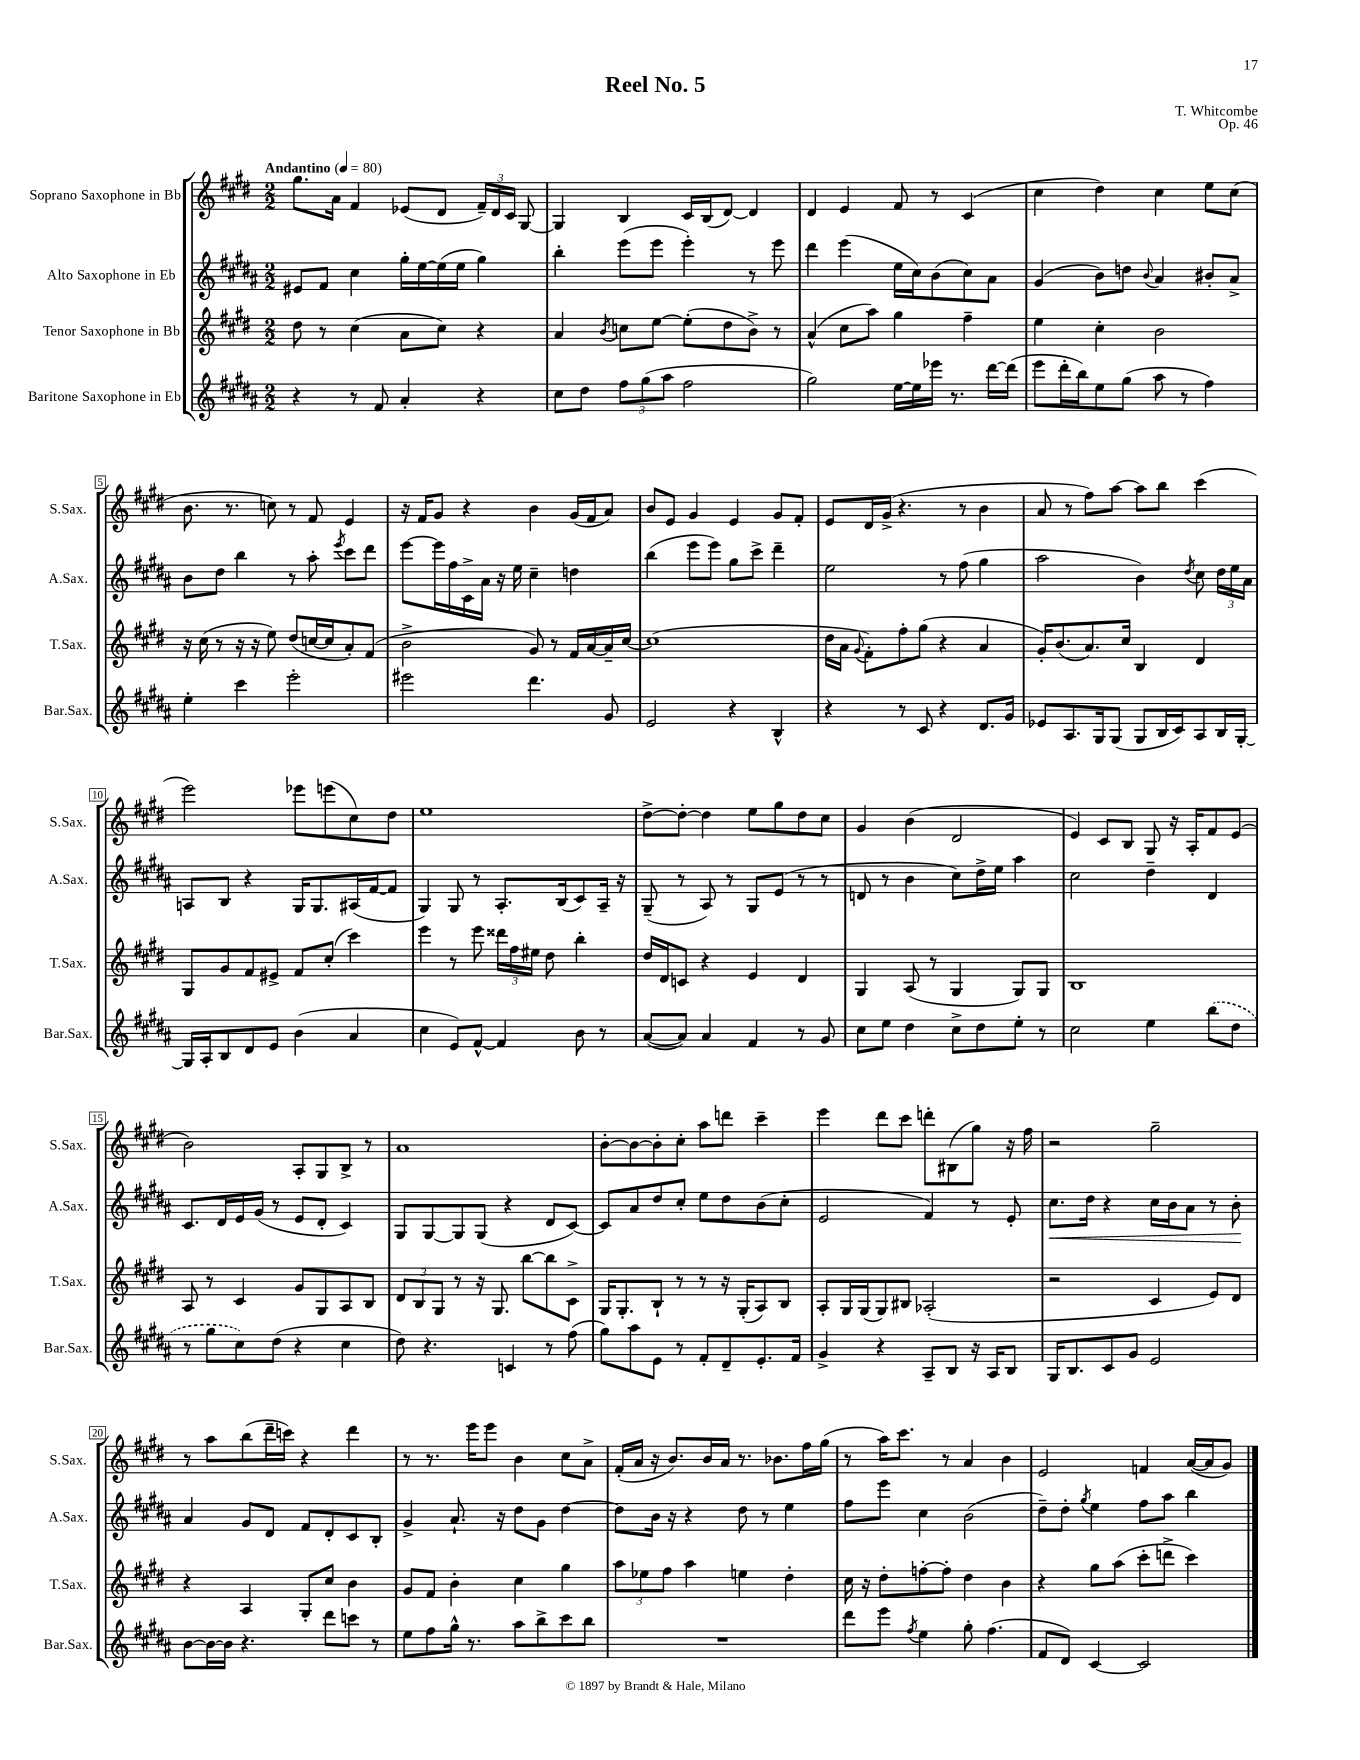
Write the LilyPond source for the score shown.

\header { title = "Reel No. 5" composer = "T. Whitcombe" opus = "Op. 46" }
<<
\new StaffGroup <<
\new Staff = "s0" \with { instrumentName = "Soprano Saxophone in Bb" shortInstrumentName = "S.Sax." } {
    \clef treble \key e \major \numericTimeSignature \time 2/2 \tempo "Andantino" 4 = 80
    \autoBeamOff gis''8.[ a'16] fis'4 ees'8[( dis'8] \tuplet 3/2 { fis'16[--) dis'16 cis'16] } gis8~ |
    gis4 b4 cis'16[ b16( dis'8]~) dis'4 |
    dis'4 e'4 fis'8 r8 cis'4( |
    cis''4 dis''4) cis''4 e''8[ cis''8]( |
    b'8. r8. c''8) r8 fis'8 e'4 |
    r16 fis'16[ gis'8] r4 b'4 gis'16[( fis'16 a'8]) |
    b'8[ e'8] gis'4 e'4 gis'8[ fis'8]-. |
    e'8[ dis'16 gis'16]->( r4. r8 b'4 |
    a'8 r8 fis''8[) a''8]~ a''8[ b''8] cis'''4( |
    e'''2) ees'''8[ e'''8( cis''8) dis''8] |
    e''1 |
    dis''8[~-> dis''8]~-. dis''4 e''8[ gis''8 dis''8 cis''8] |
    gis'4 b'4( dis'2 |
    e'4) cis'8[ b8] gis8 r16 a16[-. fis'8 e'8]( |
    b'2) a8[-. gis8 b8]-> r8 |
    a'1 |
    b'8[~-. b'8~ b'8-. cis''8]-. a''8[ d'''8] cis'''4-- |
    e'''4 dis'''8[ cis'''8] d'''8[-. bis8( gis''8]) r16 fis''16 |
    r2 gis''2-- |
    r8 a''8[ b''8( dis'''16-- c'''16]) r4 dis'''4 |
    r8 r8. e'''16[ e'''8] b'4 cis''8[ a'8]-> |
    fis'16[-.( a'16] r16 b'8.[) b'16 a'16] r8. bes'8.[ fis''16 gis''16]( |
    r8 a''16[) cis'''8.] r8 a'4 b'4 |
    e'2 f'4 a'16[~( a'16 gis'8]) \bar "|." |
}
\new Staff = "s1" \with { instrumentName = "Alto Saxophone in Eb" shortInstrumentName = "A.Sax." } {
    \clef treble \key b \major \numericTimeSignature \time 2/2
    \autoBeamOff eis'8[ fis'8] cis''4 gis''16[-. e''16~ e''16( e''16] gis''4) |
    b''4-. e'''8[( e'''8] e'''4-.) r8 e'''8 |
    dis'''4 e'''4( e''16[ cis''16) b'8( cis''8) ais'8] |
    gis'4( b'8[) d''8] \appoggiatura { b'8 } ais'4 bis'8[-. ais'8]-> |
    b'8[ dis''8] b''4 r8 ais''8-. \acciaccatura { e'''8 } cis'''8[ dis'''8] |
    e'''8[~ e'''16 fis''16 cis'16-> ais'16] r16 e''16 cis''4-- d''4 |
    b''4( e'''8[ e'''8]) gis''8[ cis'''8]-> dis'''4-- |
    e''2 r8 fis''8( gis''4 |
    ais''2 b'4) \acciaccatura { dis''8 } cis''8 \tuplet 3/2 { dis''16[ e''16 ais'16] } |
    a8[ b8] r4 gis16[ gis8. ais16( fis'16~ fis'8] |
    gis4) gis8 r8 ais8.[-. b16( cis'8) ais16]-- r16 |
    gis8--( r8 ais8) r8 gis8[ e'8]( r8 r8 |
    d'8 r8 b'4 cis''8[) dis''16-> e''16] ais''4 |
    cis''2 dis''4-- dis'4 |
    cis'8.[ dis'16 e'16 gis'16]( r8 e'8[ dis'8]-. cis'4) |
    gis8[ gis8~ gis8 gis8]( r4 dis'8[ cis'8]~) |
    cis'8[ ais'8 dis''8 cis''8]-. e''8[ dis''8 b'8( cis''8]-. |
    e'2 fis'4) r8 e'8-. |
    cis''8.[\< dis''16] r4 cis''16[ b'16 ais'8] r8 b'8-.\! |
    ais'4 gis'8[ dis'8] fis'8[ dis'8-. cis'8 b8]-. |
    gis'4-> ais'8.-! r16 dis''8[ gis'8] dis''4~ |
    dis''8[ b'16] r16 r4 dis''8 r8 e''4 |
    fis''8[ e'''8] cis''4 b'2( |
    dis''8[--) dis''8]-. \acciaccatura { gis''8 } e''4 fis''8[ ais''8] b''4 \bar "|." |
}
\new Staff = "s2" \with { instrumentName = "Tenor Saxophone in Bb" shortInstrumentName = "T.Sax." } {
    \clef treble \key e \major \numericTimeSignature \time 2/2
    \autoBeamOff dis''8 r8 cis''4( a'8[ cis''8]) r4 |
    a'4 \acciaccatura { b'8 } c''8[ e''8]~ e''8[-.( dis''8 b'8]->) r8 |
    a'4-^( cis''8[ a''8]) gis''4 fis''4-- |
    e''4 cis''4-. b'2 |
    r16 cis''16( r8 r16 r16 e''8) dis''8[( c''16~ c''16 a'8-.) fis'8]( |
    b'2-> gis'8) r8 fis'16[ a'16~ a'16-- cis''16]~ |
    cis''1( |
    dis''16[ a'16] \appoggiatura { gis'8 } fis'8[-.) fis''8-. gis''8]( r4 a'4 |
    gis'16[-.) b'8.( a'8.) cis''16] b4 dis'4 |
    gis8[ gis'8 fis'8 eis'8]-> fis'8[ cis''8]-.( cis'''4) |
    e'''4 r8 e'''8 \tuplet 3/2 { disis'''16[ fis''16 eis''16] } dis''8 b''4-. |
    dis''16[ dis'16 c'8] r4 e'4 dis'4 |
    gis4 a8( r8 gis4 gis8[) gis8] |
    b1 |
    a8 r8 cis'4 gis'8[ gis8 a8 b8] |
    \tuplet 3/2 { dis'8[ b8 gis8] } r8 r16 gis8. b''8[~ b''8 cis'8]-> |
    gis16[ gis8.-. b8]-! r8 r8 r16 gis16[-.( a8) b8] |
    a8[-. gis16 gis16( gis8) bis8] aes2-.( |
    r2 cis'4 e'8[) dis'8] |
    r4 a4 gis8[-. cis''8] b'4 |
    gis'8[ fis'8] b'4-. cis''4 gis''4 |
    \tuplet 3/2 { a''8[ ees''8 fis''8] } a''4 e''4 dis''4-. |
    cis''16 r16 dis''8[-. f''8~-. f''8]-. dis''4 b'4 |
    r4 gis''8[ a''8]( cis'''8[-. d'''8]-> cis'''4) \bar "|." |
}
\new Staff = "s3" \with { instrumentName = "Baritone Saxophone in Eb" shortInstrumentName = "Bar.Sax." } {
    \clef treble \key b \major \numericTimeSignature \time 2/2
    \autoBeamOff r4 r8 fis'8 ais'4-. r4 |
    cis''8[ dis''8] \tuplet 3/2 { fis''8[ gis''8( ais''8] } fis''2 |
    gis''2) e''16[~ e''16 ees'''16] r8. dis'''16[~ dis'''16]( |
    e'''8[ dis'''16-. b''16) e''8 gis''8]( ais''8 r8 fis''4) |
    e''4-. cis'''4 e'''2-. |
    eis'''2 dis'''4. gis'8 |
    e'2 r4 b4-^ |
    r4 r8 cis'8 r4 dis'8.[ gis'16] |
    ees'8[ ais8. gis16 gis8]( gis8[ b16 cis'16) ais8 b16 gis16]~-. |
    gis16[ ais16-. b8 dis'8 e'8] b'4( ais'4 |
    cis''4 e'8[) fis'8]~-^ fis'4 b'8 r8 |
    ais'8[~( ais'8]) ais'4 fis'4 r8 gis'8 |
    cis''8[ e''8] dis''4 cis''8[-> dis''8 e''8]-. r8 |
    cis''2 e''4 \once \slurDashed b''8[( dis''8] |
    r8 gis''8[ cis''8) dis''8]( r4 cis''4 |
    dis''8) r4. c'4 r8 fis''8( |
    gis''8[) ais''8 e'8] r8 fis'8[-. dis'8-- e'8.-. fis'16] |
    gis'4-> r4 ais8[-- b8] r16 ais16[ b8] |
    gis16[ b8. cis'8 gis'8] e'2 |
    b'8[~ b'16~ b'16] r4. dis'''8[ c'''8] r8 |
    e''8[ fis''8 gis''16]-^ r8. ais''8[ b''8-> cis'''8 b''8] |
    R1 |
    dis'''8[ e'''8] \acciaccatura { fis''8 } e''4 gis''8-. fis''4.( |
    fis'8[ dis'8]) cis'4~ cis'2 \bar "|." |
}
>>
>>
\layout { \context { \Score \override BarNumber.stencil = #(make-stencil-boxer 0.1 0.3 ly:text-interface::print) } }
